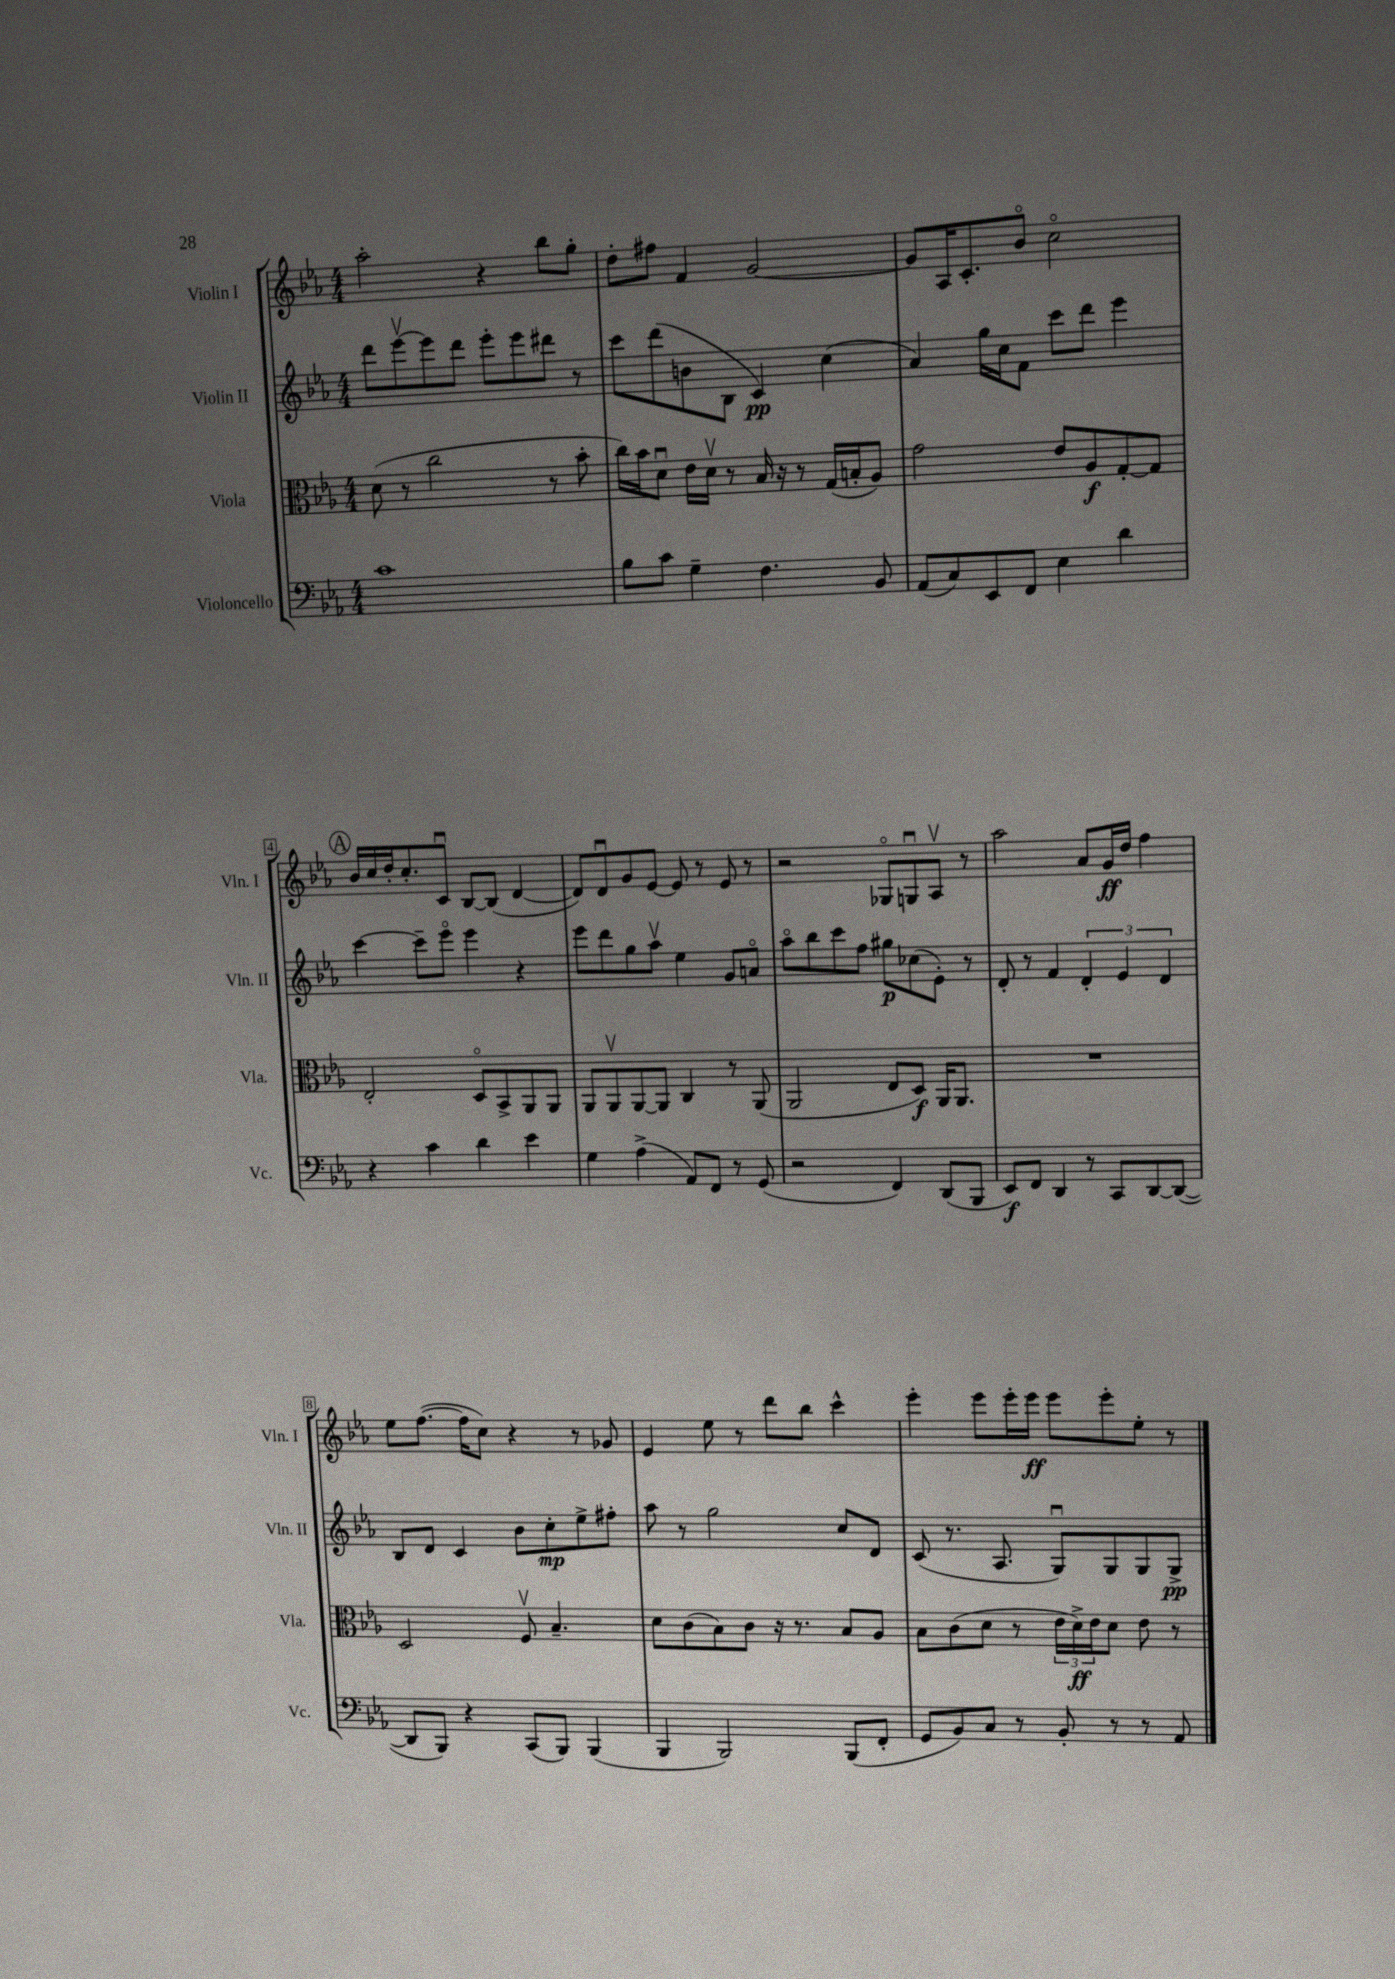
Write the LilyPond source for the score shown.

<<
\new StaffGroup <<
\new Staff = "s0" \with { instrumentName = "Violin I" shortInstrumentName = "Vln. I" } {
    \clef treble \key ees \major \numericTimeSignature \time 4/4
    aes''2-. r4 bes''8 g''8-. |
    d''8-. fis''8 f'4 g'2~ |
    g'8 aes16 c'8.-. bes'8\flageolet c''2\flageolet |
    \mark \markup { \circle "A" } bes'16 c''16 d''16-. c''8.-. c'8\downbow bes8~ bes8( d'4~ |
    d'8) d'8\downbow g'8 ees'8~ ees'8 r8 ees'8 r8 |
    r2 ges8\flageolet g8\downbow aes8\upbow r8 |
    aes''2 aes'8 g'16\ff d''16 f''4 |
    ees''8 f''8.~( f''16 c''8) r4 r8 ges'8 |
    ees'4 ees''8 r8 d'''8 bes''8 c'''4-^ |
    ees'''4-. ees'''8 ees'''16-. ees'''16\ff ees'''8 ees'''8-. ees''8-. r8 \bar "|." |
}
\new Staff = "s1" \with { instrumentName = "Violin II" shortInstrumentName = "Vln. II" } {
    \clef treble \key ees \major \numericTimeSignature \time 4/4
    d'''8 ees'''8~\upbow ees'''8 d'''8 ees'''8-. ees'''8 dis'''8 r8 |
    c'''8 d'''8( b'8 bes8 c'4\pp) c''4( |
    aes'4) g''16 c''16 f'8 c'''8 d'''8 ees'''4 |
    \mark \markup { \circle "A" } c'''4~ c'''8-- ees'''8\flageolet ees'''4 r4 |
    ees'''8 d'''8 g''8 aes''8\upbow ees''4 g'8 a'8\flageolet |
    aes''8\flageolet bes''8 c'''8 f''8 gis''8\p ces''8( ees'8-.) r8 |
    d'8-. r8 f'4 \tuplet 3/2 { d'4-. ees'4 d'4 } |
    bes8 d'8 c'4 bes'8 c''8-.\mp ees''8-> fis''8-. |
    aes''8 r8 g''2 c''8 d'8 |
    c'8( r8. aes8. g8\downbow) g8 g8 g8->\pp \bar "|." |
}
\new Staff = "s2" \with { instrumentName = "Viola" shortInstrumentName = "Vla." } {
    \clef alto \key ees \major \numericTimeSignature \time 4/4
    d'8( r8 c''2 r8 bes'8-. |
    c''16) bes'16 d'8\downbow ees'16 d'16\upbow r8 bes16 r16 r8 g16( b16-. aes8) |
    g'2 ees'8 aes8\f g8~-. g8 |
    \mark \markup { \circle "A" } ees2-. d8\flageolet bes,8-> aes,8 aes,8 |
    aes,8 aes,8\upbow aes,8~ aes,8 c4 r8 aes,8( |
    aes,2 ees8 d8\f) aes,16 aes,8. |
    R1 |
    d2 f8\upbow bes4.-- |
    d'8 c'8( bes8) c'8 r16 r8. bes8 aes8 |
    bes8 c'8( d'8 r8 \tuplet 3/2 { ees'16 d'16->\ff) ees'16 } d'8 ees'8 r8 \bar "|." |
}
\new Staff = "s3" \with { instrumentName = "Violoncello" shortInstrumentName = "Vc." } {
    \clef bass \key ees \major \numericTimeSignature \time 4/4
    c'1 |
    bes8 c'8 g4-- f4. bes,8 |
    aes,8( c8) ees,8 f,8 ees4 d'4 |
    \mark \markup { \circle "A" } r4 c'4 d'4 ees'4 |
    g4 aes4->( aes,8) f,8 r8 g,8( |
    r2 f,4) d,8( bes,,8 |
    ees,8\f) f,8 d,4 r8 c,8 d,8~ d,8~( |
    d,8 bes,,8) r4 c,8( bes,,8) bes,,4( |
    bes,,4 bes,,2) bes,,8( f,8-. |
    g,8 bes,8) c8 r8 bes,8-. r8 r8 aes,8 \bar "|." |
}
>>
>>
\layout { \context { \Score \override BarNumber.stencil = #(make-stencil-boxer 0.1 0.3 ly:text-interface::print) } }
